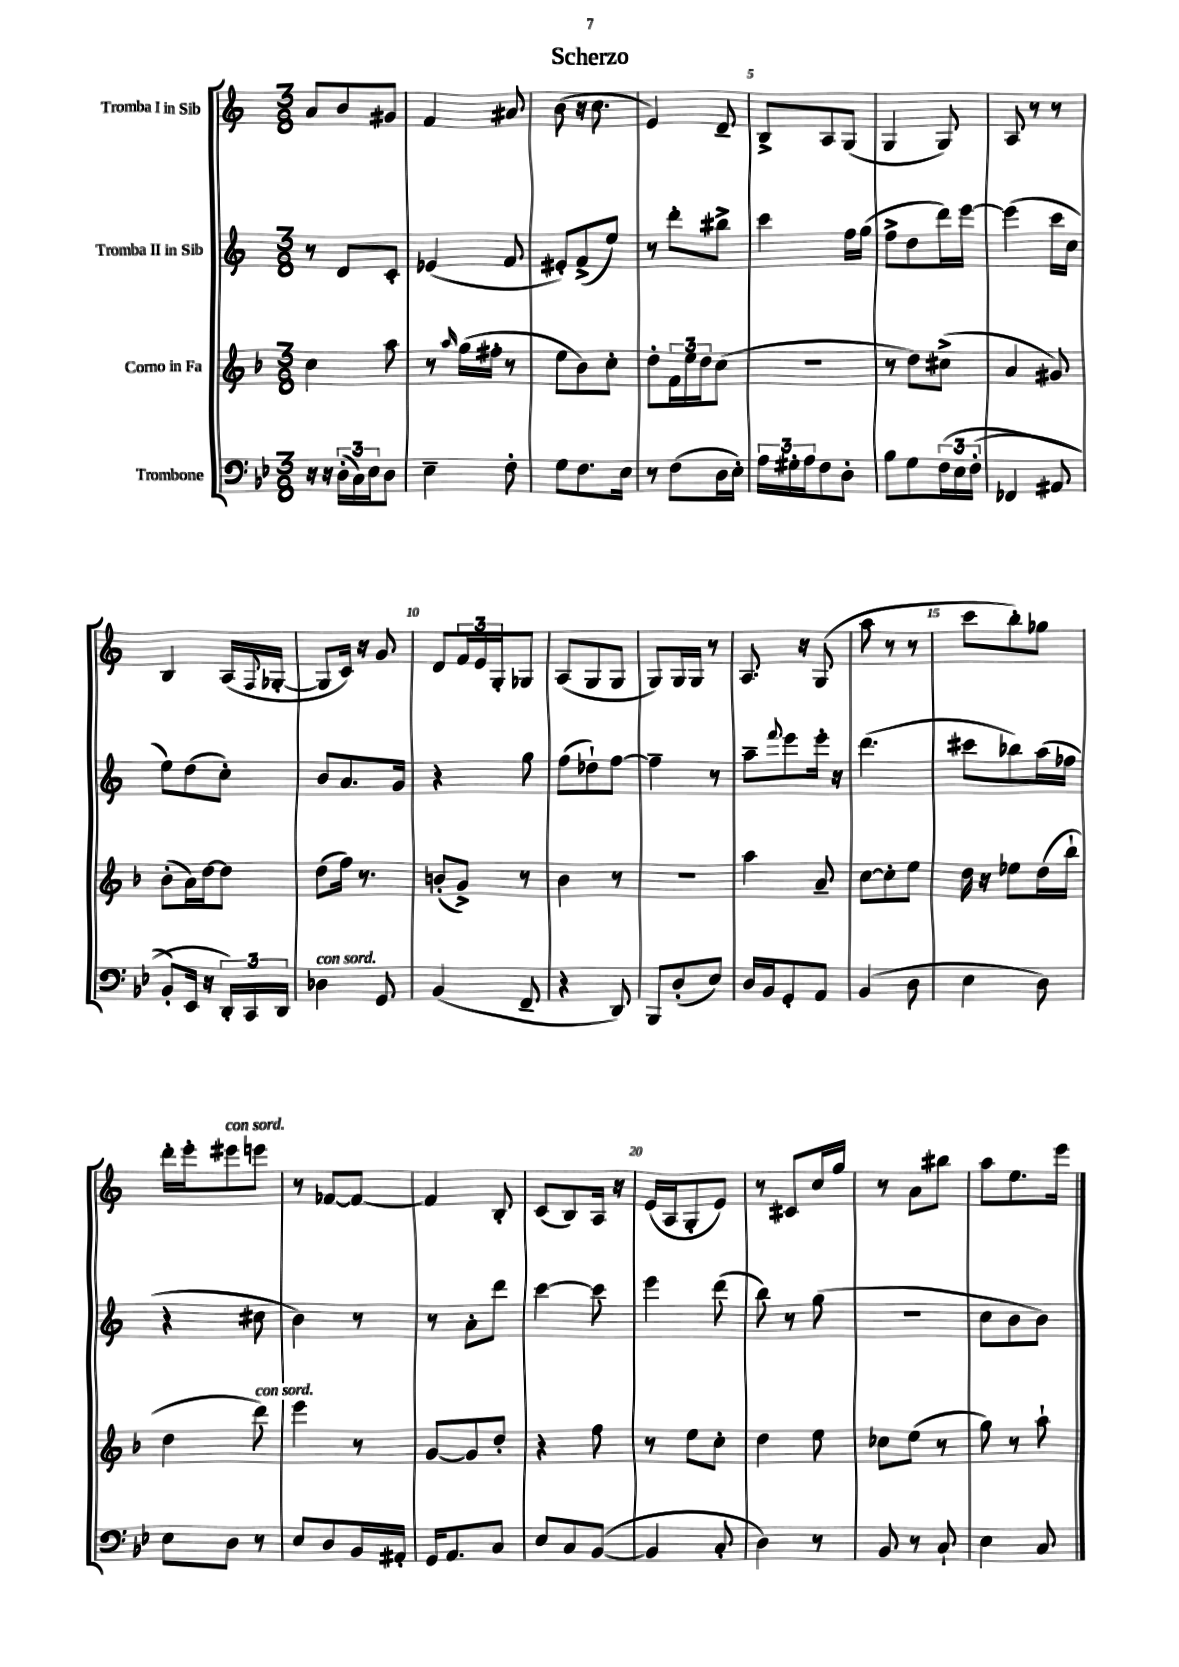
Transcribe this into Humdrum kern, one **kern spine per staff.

**kern	**kern	**kern	**kern
*part4	*part3	*part2	*part1
*staff4	*staff3	*staff2	*staff1
*I"Trombone	*I"Corno in Fa	*I"Tromba II in Sib	*I"Tromba I in Sib
*clefF4	*clefG2	*clefG2	*clefG2
*k[b-e-]	*k[b-]	*k[]	*k[]
*M3/8	*M3/8	*M3/8	*M3/8
=1	=1	=1	=1
16r	4cc\	8r	8a/L
16r	.	.	.
(24D'\LL	.	8d/L	8b/
24C\)	.	.	.
24E-\J	.	.	.
8D\J	8aa\	8c'/J	8g#X/J
=2	=2	=2	=2
4E-~\	8r	(4e-X/	4f/
.	16qqaa/	.	.
.	(16gg\LL	.	.
.	16ff#X'\JJ	.	.
8F'\	8r	8f/	8a#X/
=3	=3	=3	=3
8G\L	8ee\L	8e#X'/L)	(8b\
8.F\	8b-\)	(8f^/	16r
.	.	.	8.cc\
.	8cc'\J	8ee/J)	.
16E-\Jk	.	.	.
=4	=4	=4	=4
8r	8dd'\L	8r	4e/)
(8F\L	24f\L	8ddd'\L	.
.	24ee\	.	.
.	24dd\J	.	.
16D\L	(8cc\J	8bb#X^\J	8d~/
16E-'\JJ)	.	.	.
=5	=5	=5	=5
24A\LL	4.r	4ccc\	8B^/L
24G#X'\	.	.	.
24A\J	.	.	.
8F\	.	.	8A/
8D'\J	.	16ff\LL	(8G/J
.	.	(16gg\JJ	.
=6	=6	=6	=6
8B-\L	8r	8ff^\L	4G/
8G\	8dd\L)	8dd\	.
(24F\L	(8cc#X^\J	16ddd\L)	8G/)
24E-\	.	.	.
.	.	[16eee\JJ	.
(24F'\JJ	.	.	.
=7	=7	=7	=7
4FF-X/	4a/	(4eee\]	8A/
.	.	.	8r
8AA#X/	8g#X/)	16ccc\LL	8r
.	.	16cc\JJ	.
!!LO:LB:g=z
=8	=8	=8	=8
8BB-'/L)	(8b-'\L	8ee\L)	4B/
16EE-/Jk	16a\L)	(8dd\	.
16r	[16dd\J	.	.
24DD'/LL)	8dd\J]	8cc'\J)	(16A/LL
24CC/	.	.	.
.	.	.	8qqF/
.	.	.	[16G-X'/JJ
24DD/JJ	.	.	.
=9	=9	=9	=9
!LO:TX:a:i:t=con sord.	!	!	!
4D-X\	(8dd\L	8b/L	8G-/L]
.	16ff\Jk)	8.a/	16c/Jk)
.	8.r	.	16r
8GG/	.	.	8g/
.	.	16g/Jk	.
=10	=10	=10	=10
(4BB-/	(8bn'/L	4r	8d/L
.	8g^/J)	.	24f/L
.	.	.	24e/
.	.	.	24G'/J
8FF~/	8r	8gg\	8G-X/J
=11	=11	=11	=11
4r	4b-\	(8ff\L	(8A/L
.	.	8dd-X`\)	8G/
8DD/)	8r	[8ff\J	8G/J
=12	=12	=12	=12
8BBB-/L	4.r	4ff~\]	8G/L)
(8D'/	.	.	16G/L
.	.	.	16G/JJ
8E-/J)	.	8r	8r
=13	=13	=13	=13
16D/LL	4aa\	8aa~\L	8.A/
16BB-/J	.	.	.
.	.	8qqfff/	.
8GG'/	.	8eee\	.
.	.	.	16r
8AA/J	8a~/	16eee'\Jk	(8G/
.	.	16r	.
=14	=14	=14	=14
(4BB-/	[8cc\L	(4.ddd\	8aa\
.	8cc'\]	.	8r
8D\	8ee\J	.	8r
=15	=15	=15	=15
4E-\	16dd\	8ccc#X\L	8ccc\L
.	16r	.	.
.	8ee-X\L	8bb-X\)	8bb'\)
8D\)	(16dd\L	(16aa\L	8gg-X\J
.	16bb-`\JJ	16ff-X\JJ	.
!!LO:LB:g=z
=16	=16	=16	=16
8E-\L	4dd\	4r	16ddd'\LL
.	.	.	16eee'\J
!	!	!	!LO:TX:a:i:t=con sord.
8D\J	.	.	8eee#X\
!	!LO:TX:a:i:t=con sord.	!	!
8r	8ddd\)	8cc#X\	8eeen\J
=17	=17	=17	=17
8E-/L	4eee\	4b\)	8r
8D/	.	.	[8f-X/L
16BB-/L	8r	8r	8f-/J_
16AA#X'/JJ	.	.	.
=18	=18	=18	=18
16GG/KL	[8g/L	8r	4f-/]
8.AA/	.	.	.
.	8g/]	8a'\L	.
8C/J	8dd'/J	8ddd\J	8B'/
=19	=19	=19	=19
8E-/L	4r	[4ccc\	(8c/L
8C/	.	.	8B/)
([8BB-/J	8ff\	8ccc\]	16A/Jk
.	.	.	16r
=20	=20	=20	=20
4BB-/]	8r	4eee\	(16e/LL
.	.	.	16A/J
.	8ee\L	.	8G'/
8C'/	8cc'\J	(8ddd\	8e/J)
=21	=21	=21	=21
4D\)	4dd\	8bb\)	8r
.	.	8r	8c#X/L
8r	8ee\	(8gg\	16cc/L
.	.	.	16gg/JJ
=22	=22	=22	=22
8BB-/	8cc-X\L	4.r	8r
8r	(8ee\J	.	8a\L
8C`/	8r	.	8bb#X\J
=23	=23	=23	=23
4E-\	8gg\)	8cc\L	8aa\L
.	8r	8b\	8.ee\
8C/	8aa`\	8b\J)	.
.	.	.	16eee\Jk
==	==	==	==
*-	*-	*-	*-
